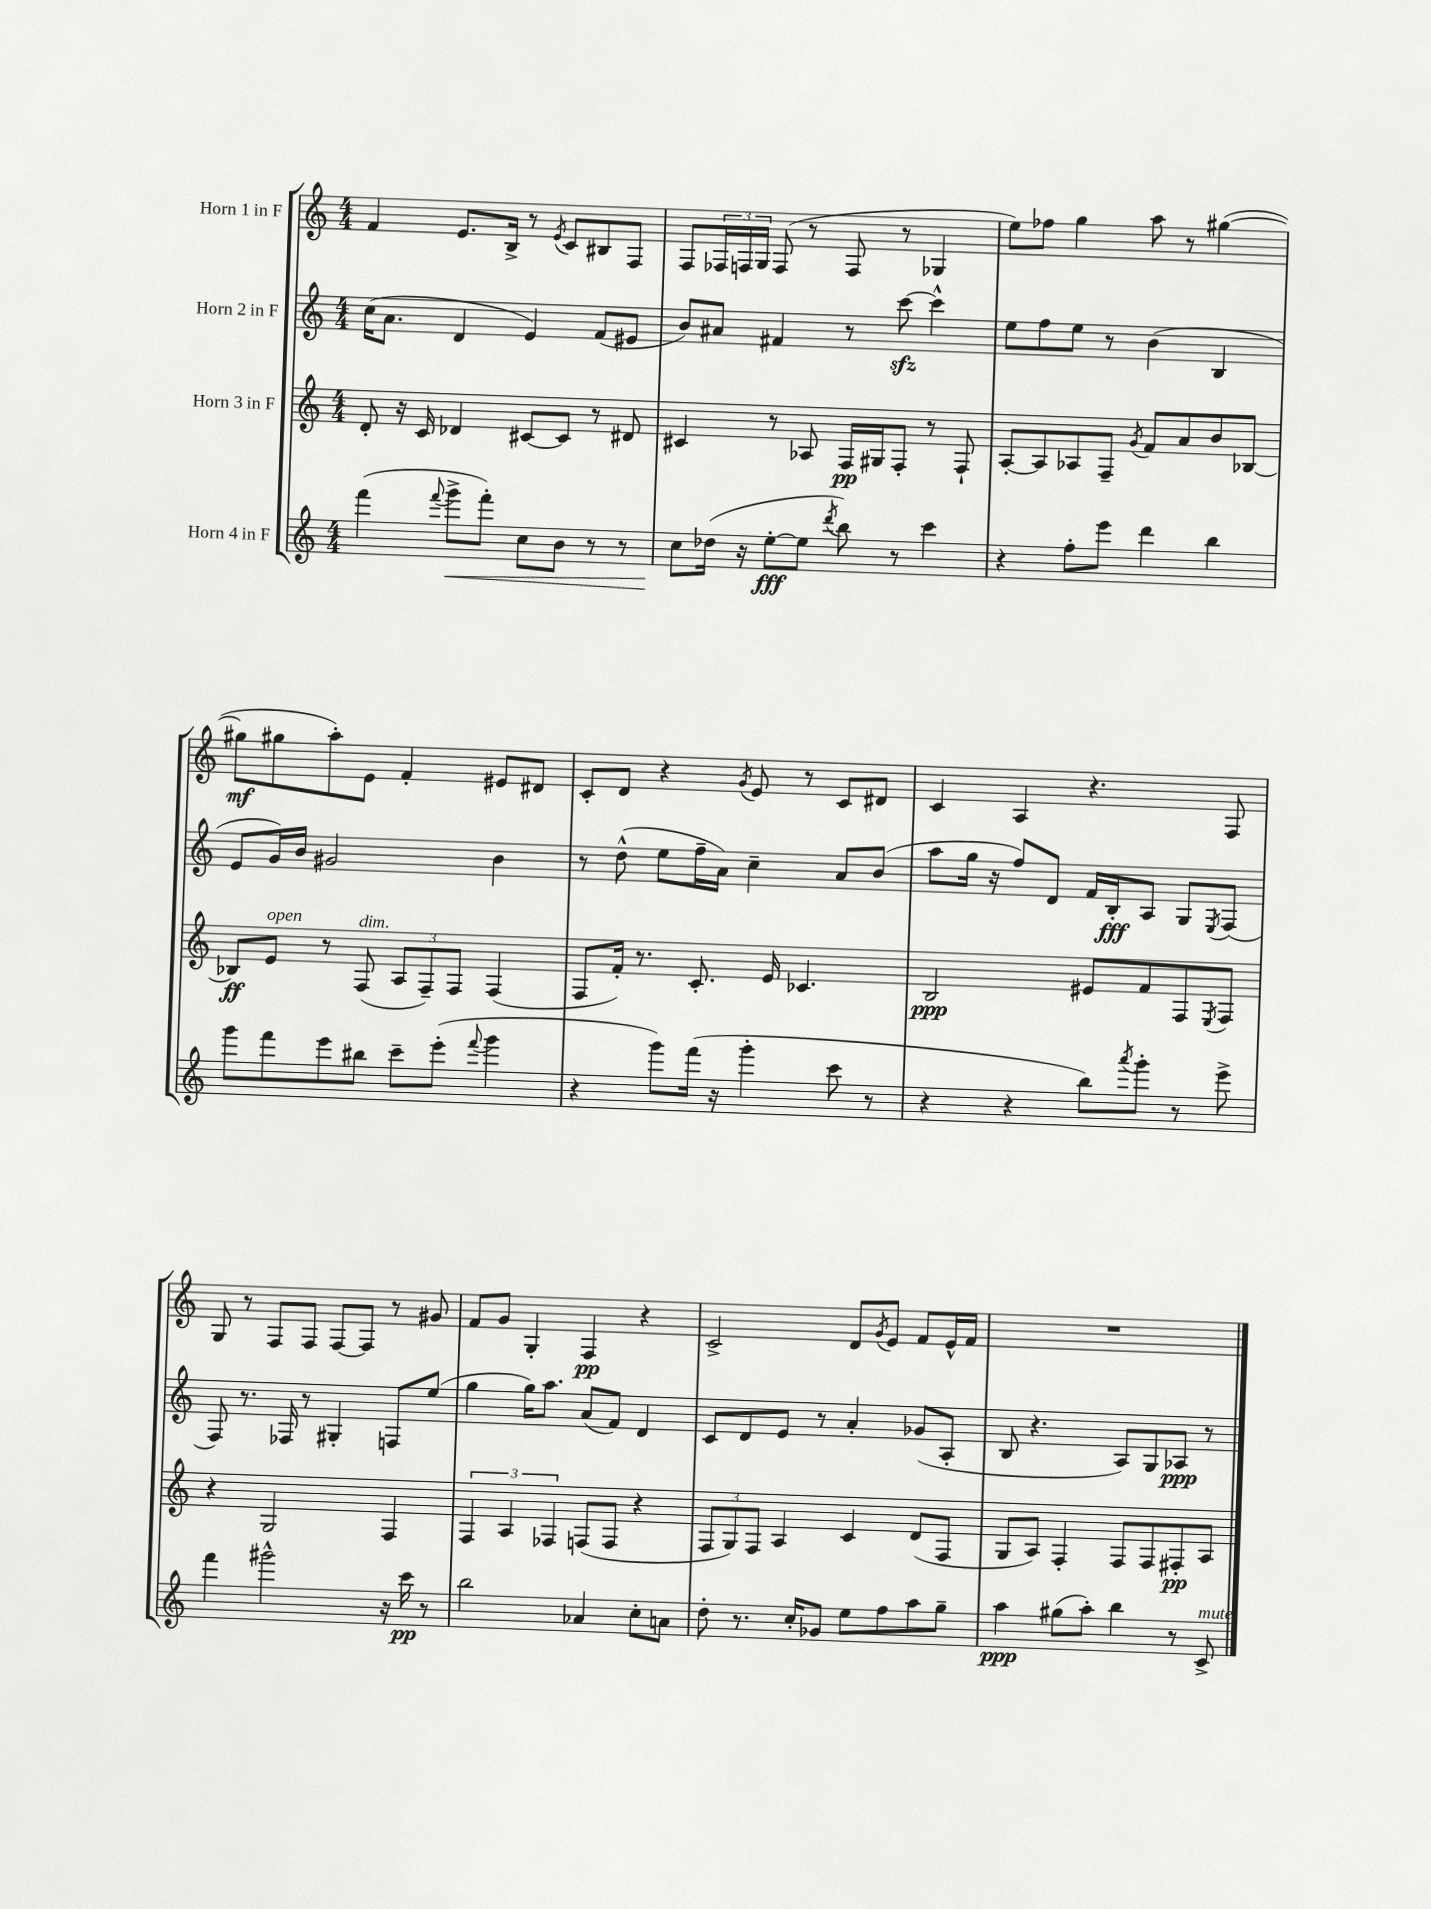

**kern	**dynam	**kern	**dynam	**kern	**dynam	**kern	**dynam
*part4	*part4	*part3	*part3	*part2	*part2	*part1	*part1
*staff4	*staff4	*staff3	*staff3	*staff2	*staff2	*staff1	*staff1
*I"Horn 4 in F	*	*I"Horn 3 in F	*	*I"Horn 2 in F	*	*I"Horn 1 in F	*
*clefG2	*	*clefG2	*	*clefG2	*	*clefG2	*
*k[]	*	*k[]	*	*k[]	*	*k[]	*
*M4/4	*	*M4/4	*	*M4/4	*	*M4/4	*
=30	=30	=30	=30	=30	=30	=30	=30
(4fff\	.	8d'/	.	(16cc\KL	.	4f/	.
.	.	.	.	8.a\J	.	.	.
.	.	16r	.	.	.	.	.
.	.	16c/	.	.	.	.	.
8qqfff/	.	.	.	.	.	.	.
!	!LO:HP:b	!	!	!	!	!	!
8ggg^\L	<	4d-X/	.	4d/	.	8.e/L	.
8fff'\J)	.	.	.	.	.	.	.
.	.	.	.	.	.	16B^/Jk	.
8cc\L	.	[8c#X/L	.	4e/)	.	8r	.
.	.	.	.	.	.	8qe/	.
8b\J	.	8c#/J]	.	.	.	8c/L	.
8r	.	8r	.	(8f/L	.	8B#X/	.
8r	.	8d#X/	.	8e#X/J	.	8F/J	.
=31	=31	=31	=31	=31	=31	=31	=31
8cc\L	.	4c#X/	.	8b/L)	.	8F/L	.
(16dd-X\Jk	[	.	.	8a#X/J	.	24F-X/L	.
.	.	.	.	.	.	24Fn/	.
16r	.	.	.	.	.	.	.
.	.	.	.	.	.	24G/JJ	.
[8ee'\L	fff	8r	.	4f#X/	.	(8F/	.
8ee\J]	.	8A-X/	.	.	.	8r	.
8qddd/	.	.	.	.	.	.	.
8bb\)	.	16F/LL	pp	8r	.	8F/	.
.	.	16G#X/J	.	.	.	.	.
8r	.	8F'/J	.	[8ccczz\	.	8r	.
4ccc\	.	8r	.	4ccc^^\]	.	4G-X/	.
.	.	8F`/	.	.	.	.	.
=32	=32	=32	=32	=32	=32	=32	=32
4r	.	[8A'/L	.	8ee\L	.	8ee\L)	.
.	.	8A/]	.	8ff\	.	8ff-X\J	.
8ff'\L	.	8A-X/	.	8ee\J	.	4gg\	.
8eee\J	.	8F~/J	.	8r	.	.	.
.	.	8qg/	.	.	.	.	.
4ddd\	.	8f/L	.	(4b\	.	8aa\	.
.	.	8a/	.	.	.	8r	.
4bb\	.	8b/	.	4B/	.	([4gg#X\	.
.	.	[8B-X/J	.	.	.	.	.
!!LO:LB:g=z
=33	=33	=33	=33	=33	=33	=33	=33
8ggg\L	.	8B-X/L]	ff	8e/L	.	8gg#X\L]	mf
!	!	!LO:TX:a:i:t=open	!	!	!	!	!
8fff\	.	8e/J	.	16g/L)	.	8gg#X\	.
.	.	.	.	16b/JJ	.	.	.
8eee\	.	8r	.	2g#X/	.	8aa'\)	.
!	!	!LO:TX:a:i:t=dim.	!	!	!	!	!
8bb#X\J	.	(8F/	.	.	.	8e\J	.
8ccc~\L	.	12A/L	.	.	.	4f'/	.
.	.	12F~/)	.	.	.	.	.
(8eee'\J	.	.	.	.	.	.	.
.	.	12F/J	.	.	.	.	.
8qqfff/	.	.	.	.	.	.	.
4ggg\	.	(4F/	.	4b\	.	8e#X/L	.
.	.	.	.	.	.	8d#X/J	.
=34	=34	=34	=34	=34	=34	=34	=34
4r	.	8F/L	.	8r	.	8c'/L	.
.	.	16f'/Jk)	.	(8dd^^\	.	8d/J	.
.	.	8.r	.	.	.	.	.
8ggg\L)	.	.	.	8ee\L	.	4r	.
(16fff\Jk	.	8.c'/	.	16ff~\L	.	.	.
16r	.	.	.	16a\JJ)	.	.	.
.	.	.	.	.	.	8qg/	.
4ggg'\	.	.	.	4cc~\	.	8e/	.
.	.	16e/	.	.	.	.	.
.	.	4.c-X/	.	.	.	8r	.
8ccc\	.	.	.	8a/L	.	8c/L	.
8r	.	.	.	(8b/J	.	8d#X/J	.
=35	=35	=35	=35	=35	=35	=35	=35
4r	.	2B/	ppp	8aa\L	.	4c/	.
.	.	.	.	16gg\Jk	.	.	.
.	.	.	.	16r	.	.	.
4r	.	.	.	8ff/L)	.	4A/	.
.	.	.	.	8d/J	.	.	.
8bb\L)	.	8e#X/L	.	16f/LL	.	4.r	.
.	.	.	.	16B'/J	fff	.	.
8qaaa/	.	.	.	.	.	.	.
8ggg'\J	.	8f/	.	8A/J	.	.	.
8r	.	8F/	.	8G/L	.	.	.
.	.	8qE/	.	8qE/	.	.	.
8eee^\	.	8F/J	.	(8F/J	.	8F/	.
!!LO:LB:g=z
=36	=36	=36	=36	=36	=36	=36	=36
4fff\	.	4r	.	8F/)	.	8G/	.
.	.	.	.	8.r	.	8r	.
2ggg#X^^\	.	2G/	.	.	.	8F/L	.
.	.	.	.	16F-X/	.	.	.
.	.	.	.	8r	.	8F/J	.
.	.	.	.	4G#X'/	.	[8F/L	.
.	.	.	.	.	.	8F/J]	.
16r	.	4F/	.	8Fn/L	.	8r	.
16ccc\	pp	.	.	.	.	.	.
8r	.	.	.	(8ee/J	.	8g#X/	.
=37	=37	=37	=37	=37	=37	=37	=37
2bb\	.	6F/	.	4gg\	.	8f/L	.
.	.	.	.	.	.	8g/J	.
.	.	6A/	.	.	.	.	.
.	.	.	.	16gg\KL)	.	4G'/	.
.	.	.	.	8.aa\J	.	.	.
.	.	6F-X/	.	.	.	.	.
4a-X/	.	(8Fn/L	.	(8a/L	.	4F/	pp
.	.	8F/J	.	8f/J)	.	.	.
8cc'\L	.	4r	.	4d/	.	4r	.
8an\J	.	.	.	.	.	.	.
=38	=38	=38	=38	=38	=38	=38	=38
8dd'\	.	12F/L	.	8c/L	.	2c^/	.
.	.	12G/)	.	.	.	.	.
8.r	.	.	.	8d/	.	.	.
.	.	12F/J	.	.	.	.	.
.	.	4A/	.	8e/J	.	.	.
16cc'/KL	.	.	.	.	.	.	.
8g-X/J	.	.	.	8r	.	.	.
8ee\L	.	4c/	.	4a'/	.	8d/L	.
.	.	.	.	.	.	8qg/	.
8ff\	.	.	.	.	.	8e/J	.
8aa\	.	(8d/L	.	(8g-X/L	.	8f/L	.
8gg~\J	.	8F/J	.	8A'/J	.	16e^^/L	.
.	.	.	.	.	.	16f/JJ	.
=39	=39	=39	=39	=39	=39	=39	=39
4aa\	ppp	8G/L	.	8B/	.	1r	.
.	.	8A/J)	.	4.r	.	.	.
(8gg#X\L	.	4F'/	.	.	.	.	.
8aa'\J)	.	.	.	.	.	.	.
4bb\	.	8F/L	.	8A/L)	.	.	.
.	.	8F/	.	8G/	.	.	.
8r	.	8F#X'/	pp	8A-X/J	ppp	.	.
!LO:TX:a:i:t=mute	!	!	!	!	!	!	!
8c^/	.	8A/J	.	8r	.	.	.
==	==	==	==	==	==	==	==
*-	*-	*-	*-	*-	*-	*-	*-
